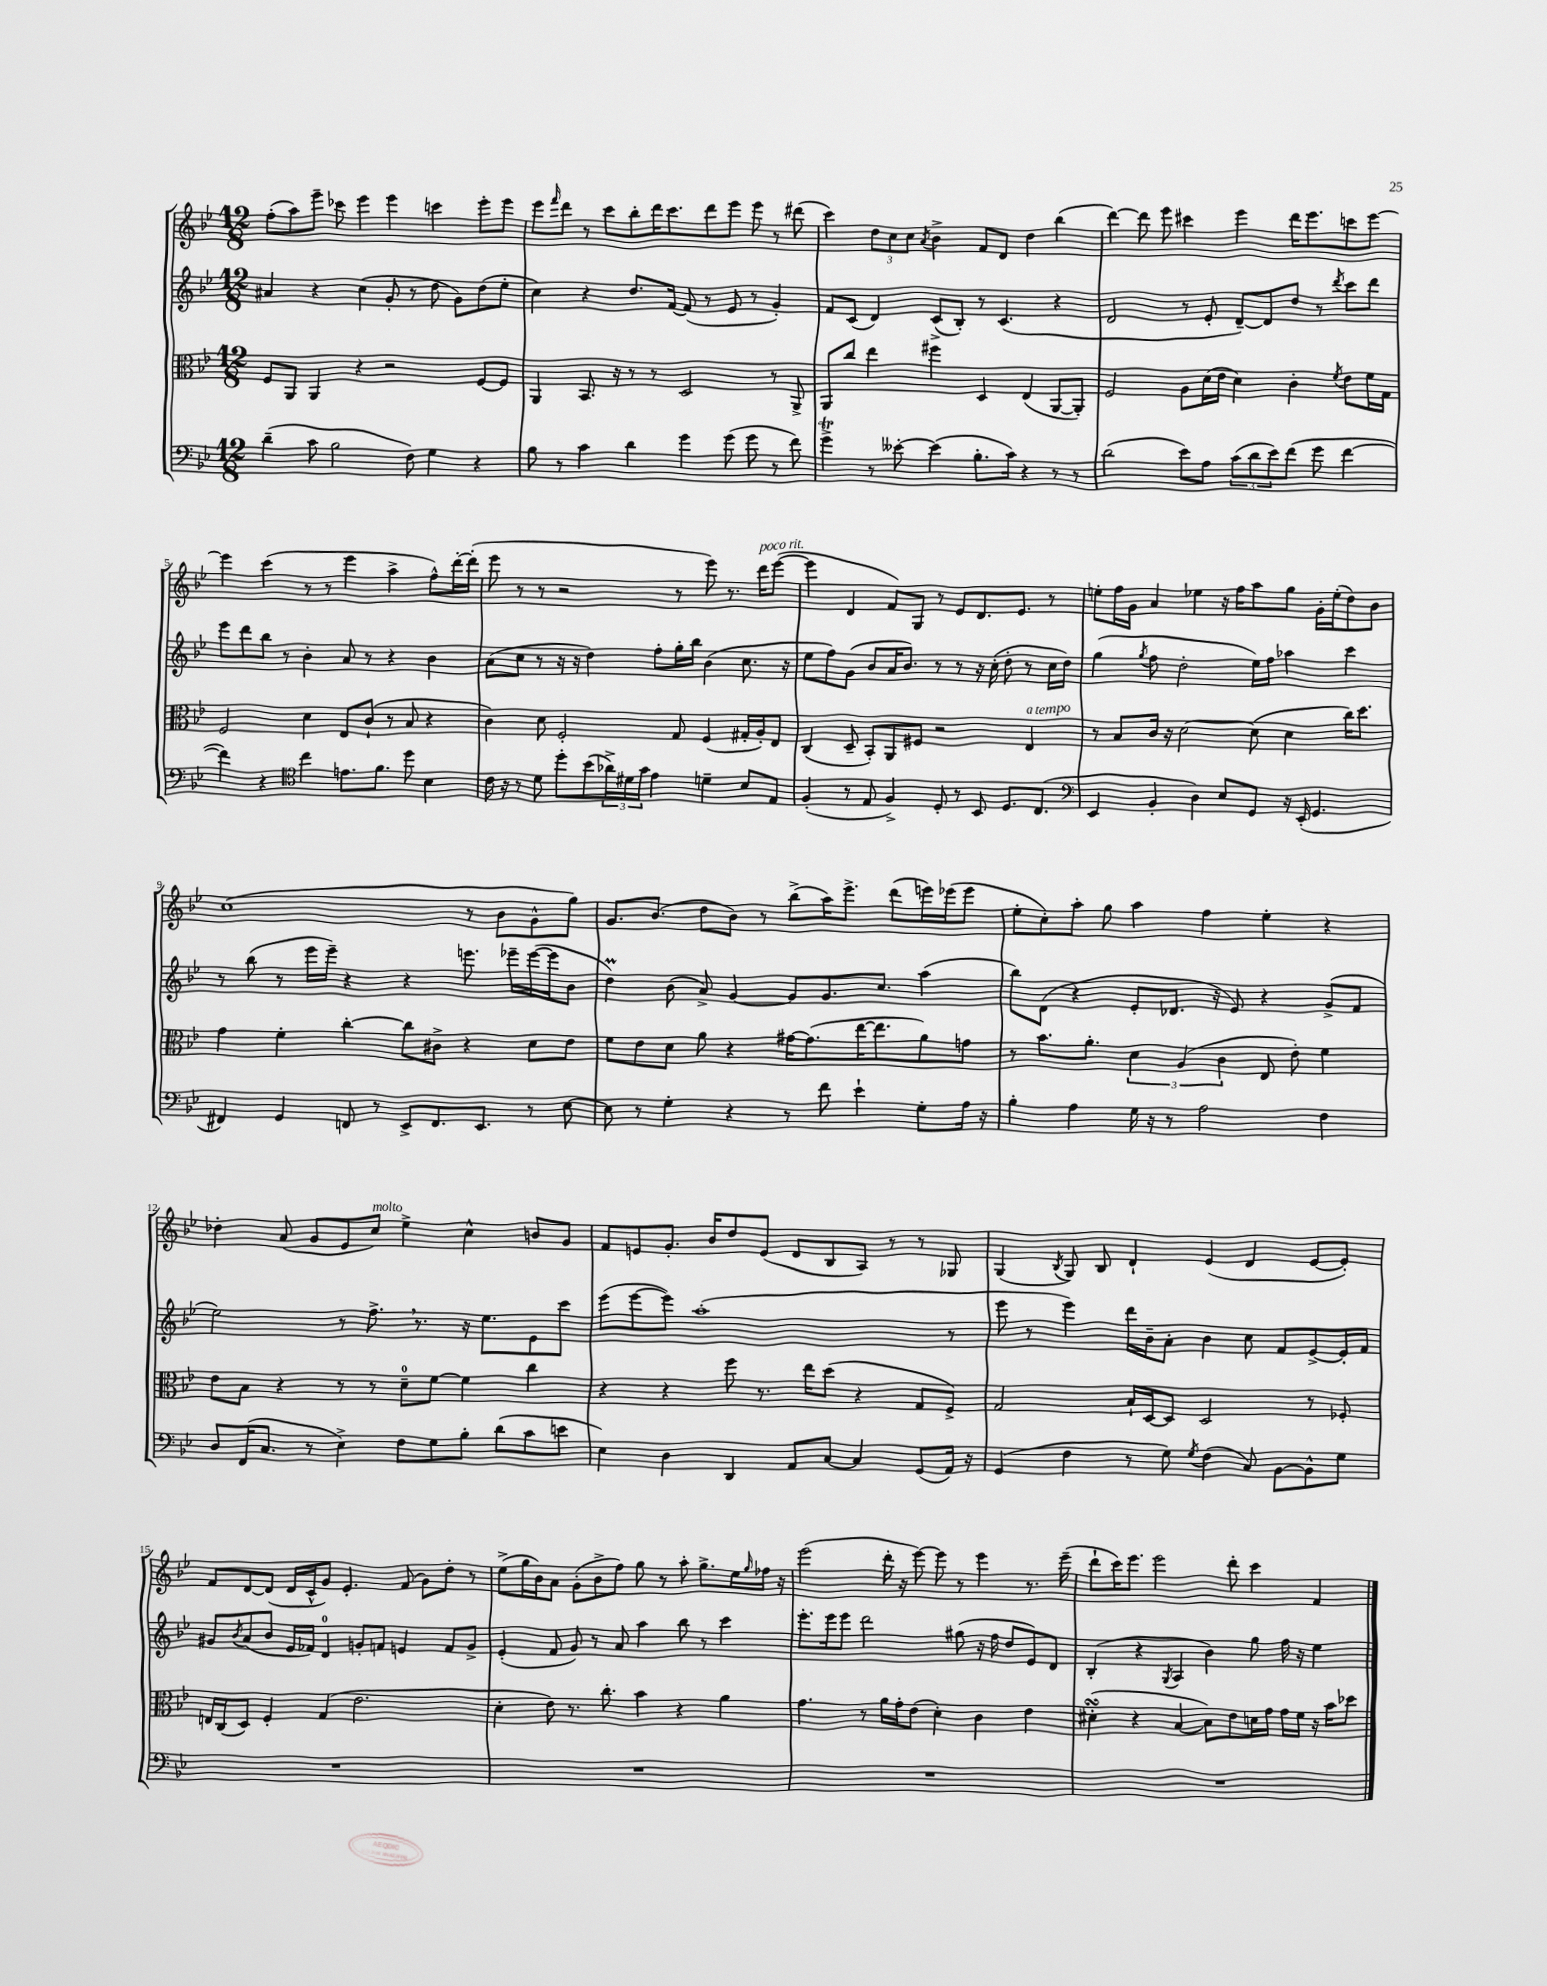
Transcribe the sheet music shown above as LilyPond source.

<<
\new StaffGroup <<
\new Staff = "s0" {
    \clef treble \key bes \major \numericTimeSignature \time 12/8
    f''8-.( a''8) ees'''8-- ces'''8 ees'''4 ees'''4 c'''4 ees'''8-. ees'''8 |
    ees'''8 \grace { f'''16 } d'''8 r8 c'''8 bes''8-. d'''16 c'''8. d'''8 ees'''8 ees'''8 r8 dis'''8( |
    c'''4) \tuplet 3/2 { d''8 c''8 c''8 } \acciaccatura { a'8 } bes'4-> f'8 d'8 d''4 bes''4( |
    d'''4~) d'''8 ees'''8 cis'''4 ees'''4 d'''16 ees'''8. c'''8 ees'''8~ |
    ees'''4 c'''4( r8 r8 ees'''4 a''4-> f''8-^) d'''16~-. d'''16-.( |
    ees'''8 r8 r8 r2 r8 ees'''8) r8. d'''16^\markup { \italic "poco rit." } ees'''8~( |
    ees'''4 d'4 f'8) g8 r8 ees'8 d'8. ees'8. r8 |
    e''8-. f''16 g'16 a'4 ees''4 r16 f''16 a''8 g''8 g'16-. ees''16-.( d''8) bes'8 |
    c''1( r8 bes'8 g'8-^ g''8) |
    g'8. bes'8.( d''8 bes'8) r8 bes''8->( a''16) ees'''8.-> d'''8( e'''16) ees'''16( ees'''8 |
    ees''8-. c''8-.) a''8-. g''8 a''4 f''4 ees''4-. r4 |
    des''4-. a'8( g'8 ees'8 c''8^\markup { \italic "molto" }) ees''4-> c''4-^ b'8 g'8 |
    f'8 e'8 g'8.-. bes'16 d''8 e'8( d'8 bes8 a8) r8 r8 ges8 |
    g4( \acciaccatura { bes8 } g8) bes8 d'4-! ees'4( d'4 ees'8~ ees'8-.) |
    f'8 d'8~ d'8( d'16 c'16-^ g'8) ees'4.-. f'8( g'8) d''8-. r8 |
    ees''8->( g''16 bes'16) a'8 g'8-.( bes'8-> f''8) g''8 r8 a''8-. g''8.-> ees''16 \grace { g''16 } fes''16 r16 |
    ees'''2( d'''16-. r16 ees'''8~) ees'''8 r8 ees'''4 r8. ees'''16--( |
    d'''8-! c'''16) ees'''8. ees'''2 d'''8-. c'''4 f'4 \bar "|." |
}
\new Staff = "s1" {
    \clef treble \key bes \major \numericTimeSignature \time 12/8
    ais'4 r4 c''4( g'8-. r8 d''8 g'8) d''8( ees''8-. |
    c''4) r4 d''8. f'16~ f'8( r8 ees'8 r8 g'4-.) |
    f'8 c'8( d'4) c'8->( bes8-.) r8 c'4.( r4 |
    d'2 r8 ees'8-. d'8~--) d'8 d''8 r8 \acciaccatura { d'''8 } c'''8 d'''8 |
    ees'''8 d'''8 bes''8 r8 bes'4-. a'8 r8 r4 bes'4 |
    a'8( c''8 r8 r16 r16 d''4) f''8-. g''16-. bes''16 bes'4( c''8. r16 |
    ees''8 f''8) g'8( bes'8 a'16 bes'8.) r8 r8 r16 c''16-.( d''8-. r8 c''16 d''16) |
    g''4( \acciaccatura { g''8 } f''8 d''2-. ees''16) f''16 aes''4 c'''4 |
    r8 bes''8( r8 ees'''16 ees'''16--) r4 r4 e'''8. ees'''16-- ees'''16~( ees'''16 bes'8 |
    d''4\prall) bes'8( a'8->) g'4~ g'8 g'8. c''8. a''4( |
    bes''8) d'8( r4 ees'8-. des'8. r16 ees'8) r4 g'8->( f'8 |
    ees''2) r8 f''8.-> \breathe r8. r16 ees''8. ees'8 c'''8 |
    ees'''8( ees'''8~ ees'''8) a''1-.( r8 |
    ees'''8 r8 ees'''4) d'''16 bes'16-- a'8-. bes'4 c''8 f'8 ees'8~-> ees'16-. f'16 |
    gis'8 \acciaccatura { bes'8 } a'8( bes'8 ees'16 fes'16) d'4-0 g'8-. f'8 e'4 f'8 g'8-> |
    ees'4-.( f'8 g'8) r8 a'8 a''4 bes''8 r8 c'''4 |
    ees'''8.-. ees'''16 ees'''8 d'''2 gis''8( r16 f''16 d''8 ees'8) d'8 |
    bes4-.( r4 \acciaccatura { g8 } a4 bes'4) g''8 f''16 r16 ees''4 \bar "|." |
}
\new Staff = "s2" {
    \clef alto \key bes \major \numericTimeSignature \time 12/8
    f8 a,8 a,4 r4 r2 f8~ f8 |
    a,4 bes,8. r16 r8 r8 d2 r8 a,8-> |
    a,8 c''8 ees''4 fis''4 d4 ees4( a,8~ a,8-.) |
    f2 a8 d'16( ees'16 d'4) c'4-. \acciaccatura { f'8 } ees'8 f'16 g16 |
    f2 d'4 ees8 c'8-!( r8 bes8 r4 |
    c'4) d'8 f2-. g8 f4( gis16-. a16-.) ees8 |
    c4( d8-- bes,8-.) a,8 fis8 r2 ees4^\markup { \italic "a tempo" } |
    r8 bes8 c'16 r16 d'2~ d'8( d'4 c''16) d''8. |
    g'4 f'4-. c''4~-. c''8 cis'8-> r4 d'8 ees'8 |
    f'8 ees'8 d'8 a'8 r4 gis'16~ gis'8.( ees''16~ ees''8. a'8) g'8 |
    r8 bes'8. a'8.-. \tuplet 3/2 { d'4 a4( c'4 } ees8 ees'8-.) f'4 |
    ees'8 bes8 r4 r8 r8 d'8-0-- f'8~ f'4 c''4 |
    r4 r4 f''8 r8. ees''16 d''8( r4 g8 f8->) |
    g2 bes16-! d16~ d8 d2 r8 fes8-. |
    e16 c16( d8) f4-. g4( ees'2. |
    d'4-. ees'8) r8. c''8.-. bes'4 r4 a'4 |
    g'4. r8 a'16 g'16-. ees'8( d'4-.) c'4 ees'4 |
    dis'4-.\turn( r4 bes4~ bes8) ees'8 d'16 g'16 g'16 f'16 r16 bes'16 des''8 \bar "|." |
}
\new Staff = "s3" {
    \clef bass \key bes \major \numericTimeSignature \time 12/8
    d'4--( c'8 bes2 f8) g4 r4 |
    bes8 r8 c'4 d'4 g'4 g'8( g'8 r8 f'8) |
    g'4->\trill r8 eeses'8~-. eeses'4( bes8.-. c'16) r4 r8 r8 |
    d'2( ees'8) a8 \tuplet 3/2 { c'8( d'8 ees'8) } f'8( g'8 f'4~ |
    f'4) r4 \clef tenor c''4 e'8. f'8. d''8 bes4 |
    c'16 r16 r8 d'8 d''8-. bes'8( \tuplet 3/2 { aes'16->) dis'16 g'16 } ees'4 d'4-- bes8 ees8 |
    f4-.( r8 ees8 f4->) d8-. r8 bes,8 d8. c8.( |
    \clef bass ees,4 bes,4-. d4) ees8 g,8 r16 ees,16-.( g,4. |
    fis,4) g,4 f,8 r8 ees,8-> f,8. ees,8. r8 ees8~ |
    ees8 r8 g4-. r4 r8 f'8 ees'4-! g8-. a16 r16 |
    bes4-. a4 g16 r16 r8 a2 f4 |
    d8 f,16( c8. r8 ees4->) f8 g8 bes8-. d'8( c'8 e'8 |
    ees4) d4 d,4 a,8 c8~ c4 g,8( a,16) r16 |
    g,4( f4 r8 g8) \acciaccatura { g8 } f4( c8) bes,8~ bes,8-^ g8 |
    R1. |
    R1. |
    R1. |
    R1. \bar "|." |
}
>>
>>
